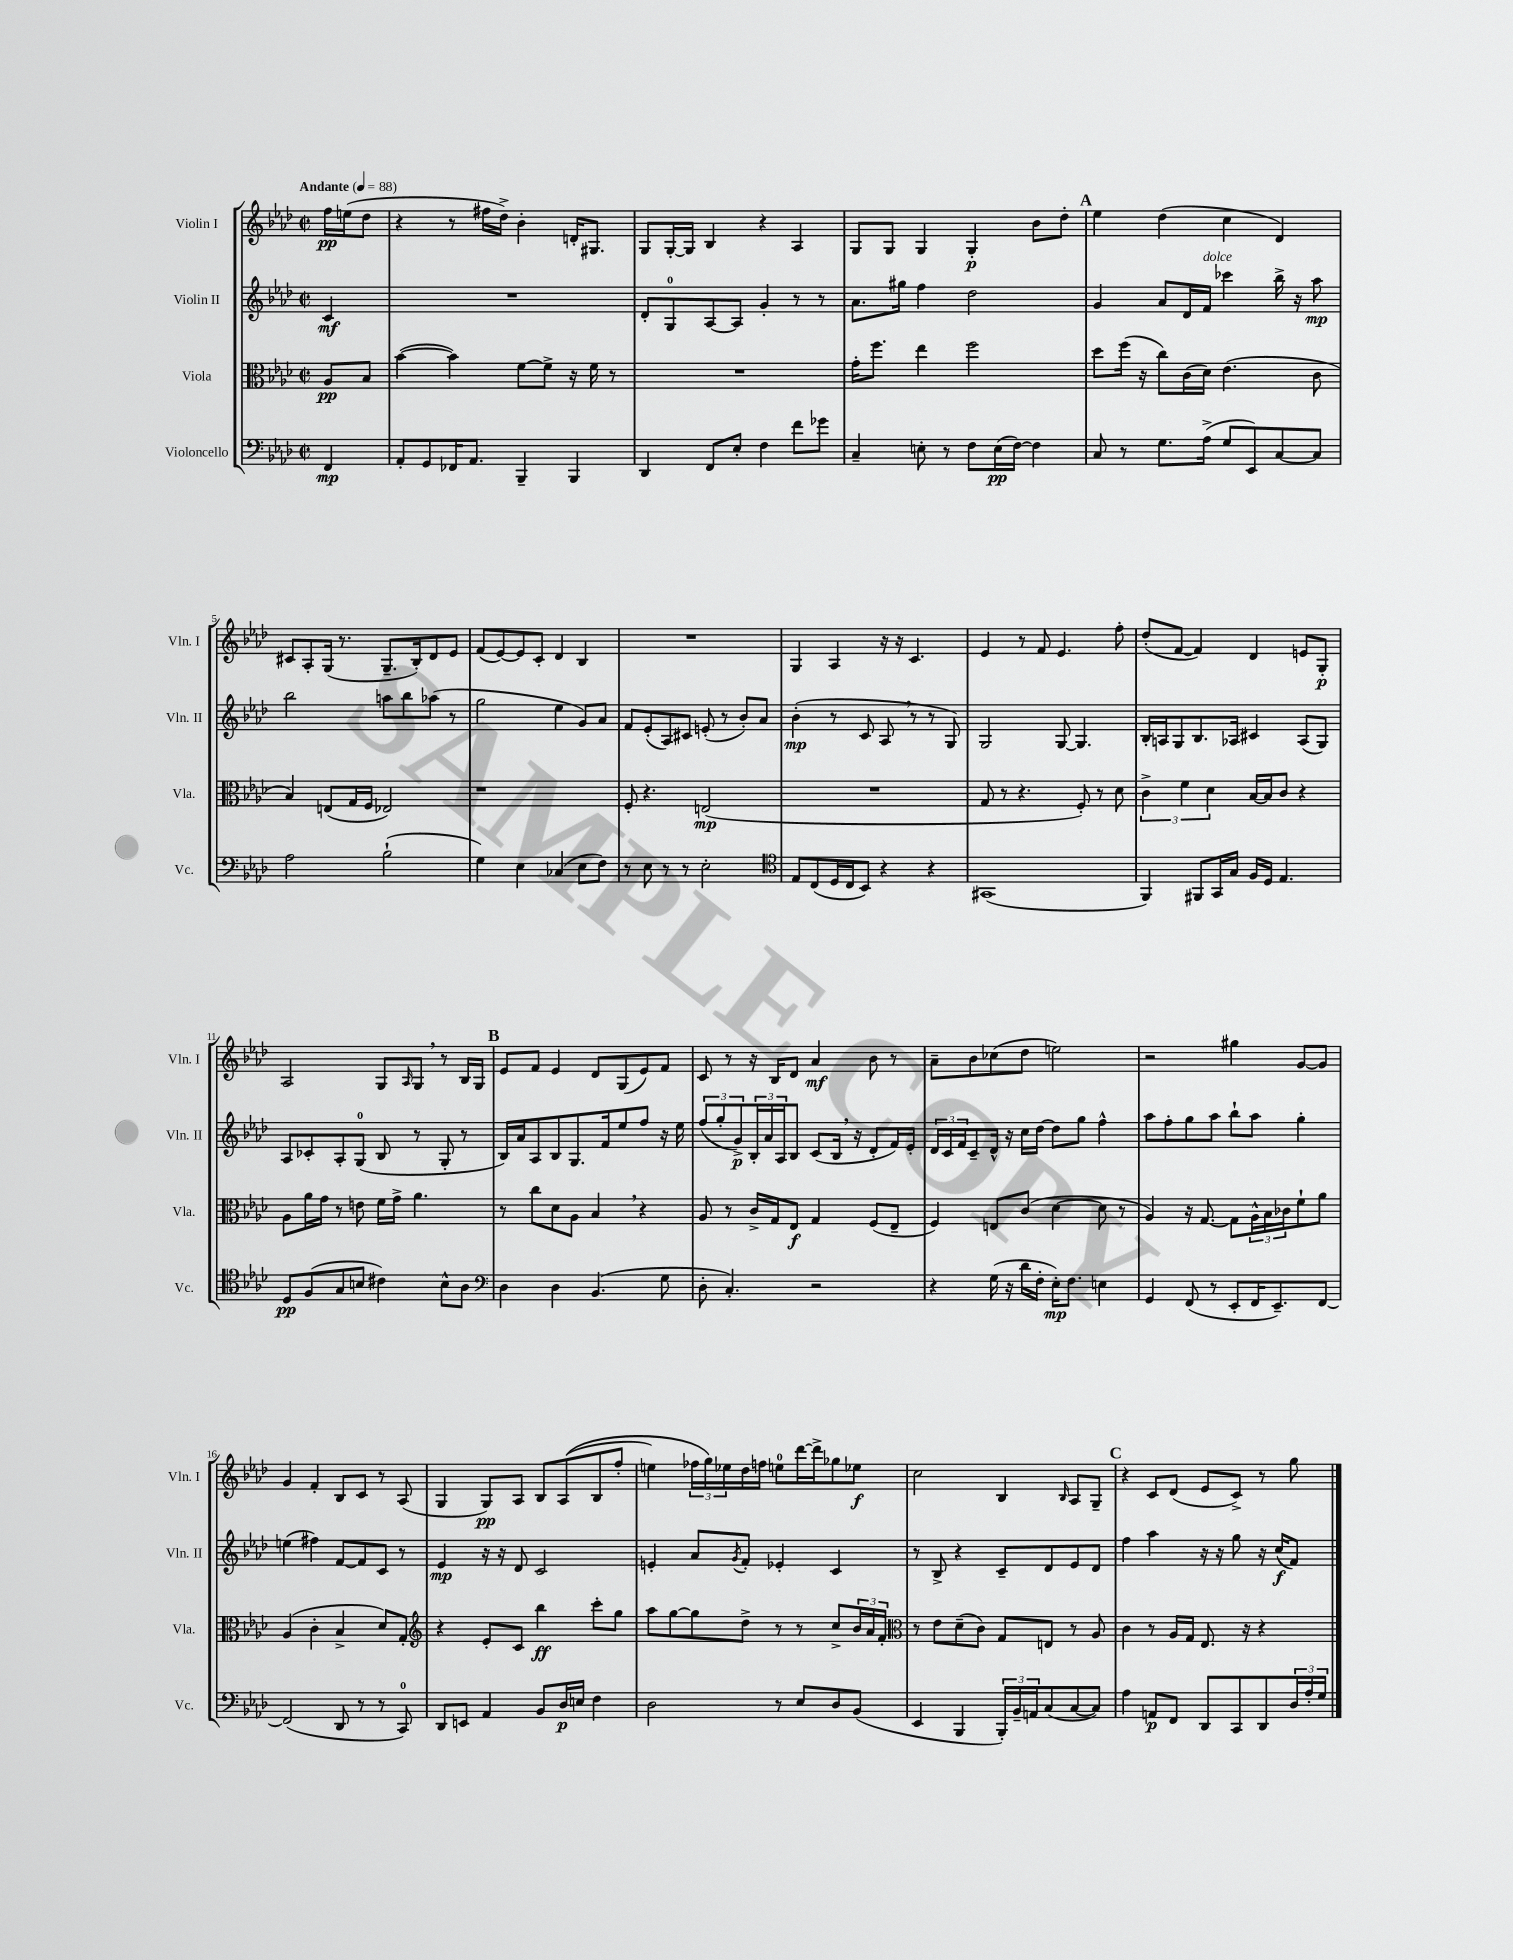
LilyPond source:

<<
\new StaffGroup <<
\new Staff = "s0" \with { instrumentName = "Violin I" shortInstrumentName = "Vln. I" } {
    \clef treble \key aes \major \defaultTimeSignature \time 2/2 \partial 4 \tempo "Andante" 4 = 88
    f''16\pp e''16( des''8 |
    r4 r8 fis''16 des''16->) bes'4-. d'16-. gis8. |
    g8 g16~-. g16 bes4 r4 aes4 |
    g8 g8 g4 g4-.\p bes'8 des''8-. |
    \mark \markup { \bold "A" } ees''4 des''4( c''4 des'4) |
    cis'8 aes8-. g16( r8. g8.-- bes16-.) des'8 ees'8 |
    f'8( ees'8~) ees'8 c'8-. des'4 bes4 |
    R1 |
    g4 aes4 r16 r16 c'4. |
    ees'4 r8 f'8 ees'4. f''8-. |
    des''8-.( f'8~ f'4) des'4 e'8 g8-.\p |
    aes2 g8 \grace { aes16 } g8 \breathe r8 bes16 g16 |
    \mark \markup { \bold "B" } ees'8 f'8 ees'4 des'8 g8( ees'8) f'8 |
    c'8 r8 r16 bes16 des'8 aes'4\mf bes'8 r8 |
    aes'8-- bes'8 ces''8( des''8 e''2) |
    r2 gis''4 g'8~ g'8 |
    g'4 f'4-. bes8 c'8 r8 aes8( |
    g4 g8\pp) aes8 bes8 aes8(\( bes8 f''8-. |
    e''4) \tuplet 3/2 { fes''16 g''16\) ees''16 } des''16 f''16 e''8-0 des'''16~ des'''16-> ges''8 ees''8\f |
    c''2 bes4 \grace { bes16 } aes8 g8-- |
    \mark \markup { \bold "C" } r4 c'8 des'8( ees'8 c'8->) r8 g''8 \bar "|." |
}
\new Staff = "s1" \with { instrumentName = "Violin II" shortInstrumentName = "Vln. II" } {
    \clef treble \key aes \major \defaultTimeSignature \time 2/2 \partial 4
    c'4\mf |
    R1 |
    des'8-. g8-0 aes8~ aes8 g'4-. r8 r8 |
    aes'8. gis''16 f''4 des''2 |
    \mark \markup { \bold "A" } g'4 aes'8 des'16 f'16^\markup { \italic "dolce" } ces'''4 bes''16-> r16 aes''8\mp |
    bes''2 a''8 bes''8 aes''8( r8 |
    g''2 ees''4 g'8) aes'8 |
    f'8 ees'8-.( aes8) cis'8 e'8-.( r8 bes'8-.) aes'8 |
    bes'4-.\mp( r8 c'8 aes8 \breathe r8 r8 g8) |
    g2 g8~ g4. |
    bes16-. a16 g8 bes8. aes16 cis'4 aes8( g8) |
    aes8 ces'8-. aes8-. g8-0( bes8 r8 g8-. r8 |
    \mark \markup { \bold "B" } bes16) aes'16 aes8 bes8 g8. f'16 ees''8 f''8 r16 ees''16 |
    \tuplet 3/2 { f''8( g''8-. g'8->\p) } \tuplet 3/2 { bes16-. aes'16 aes16 } bes8 c'8( bes16 \breathe r16 des'8-. f'16) ees'16-. |
    \tuplet 3/2 { des'16 c'16 f'16 } c'8-- des'16-^ r16 c''16 des''16~ des''8 g''8 f''4-^ |
    aes''8 f''8-. g''8 aes''8 bes''8-! aes''8 g''4-. |
    e''4( fis''4) f'8~ f'8 c'8 r8 |
    ees'4\mp r16 r16 des'8 c'2 |
    e'4-. aes'8 \acciaccatura { g'8 } f'8-. ees'4-. c'4 |
    r8 bes8-> r4 c'8-- des'8 ees'8 des'8 |
    \mark \markup { \bold "C" } f''4 aes''4 r16 r16 g''8 r16 c''16\f( f'8) \bar "|." |
}
\new Staff = "s2" \with { instrumentName = "Viola" shortInstrumentName = "Vla." } {
    \clef alto \key aes \major \defaultTimeSignature \time 2/2 \partial 4
    aes8\pp bes8 |
    bes'4~( bes'4) f'8~ f'8-> r16 f'16 r8 |
    R1 |
    g'16-. f''8. ees''4 f''2 |
    \mark \markup { \bold "A" } des''8 f''16( r16 c''8) c'16( des'16) ees'4.( c'8 |
    bes4) e8( g16 f16 ees2) |
    r1 |
    f8-. r4. e2\mp( |
    R1 |
    g8 r8 r4. f8-.) r8 des'8 |
    \tuplet 3/2 { c'4-> f'4 des'4 } bes16~ bes16 c'8 r4 |
    aes8 aes'16 g'16 r8 e'8 f'16 g'16-> aes'4. |
    \mark \markup { \bold "B" } r8 c''8 des'8 aes8 bes4 \breathe r4 |
    aes8 r8 c'16-> g16 ees8\f g4 f8( ees8-- |
    f4) e8 c'8( des'4~ des'8 r8 |
    aes4) r16 g8.~ g8 \tuplet 3/2 { aes16-^ bes16 ces'16 } f'8-! aes'8 |
    aes4( c'4-. bes4-> des'8) g8-. |
    \clef treble r4 ees'8-. c'8 bes''4\ff c'''8-. g''8 |
    aes''8 g''8~ g''8 des''8-> r8 r8 c''8-> \tuplet 3/2 { bes'16 aes'16 f'16-. } |
    \clef alto r8 ees'8 des'8--( c'8) g8 e8 r8 aes8 |
    \mark \markup { \bold "C" } c'4 r8 aes16 g16 ees8. r16 r4 \bar "|." |
}
\new Staff = "s3" \with { instrumentName = "Violoncello" shortInstrumentName = "Vc." } {
    \clef bass \key aes \major \defaultTimeSignature \time 2/2 \partial 4
    f,4\mp |
    aes,8-. g,8 fes,16 aes,8. bes,,4-- bes,,4 |
    des,4 f,8 ees8-. f4 f'8 ges'8 |
    c4-- e8-. r8 f8 e16\pp( f16~) f4 |
    \mark \markup { \bold "A" } c8 r8 g8. aes16->( g8 ees,8) c8~ c8 |
    aes2 bes2-!( |
    g4) ees4 ces4( ees8 f8) |
    r8 ees8 r8 r8 ees2-. |
    \clef tenor ees8 c8( des16 c16 bes,8) r4 r4 |
    gis,1( |
    f,4) fis,8 g,16 g16 f16 des16 ees4. |
    des8\pp f8( g8 b8 cis'4) b8-^ aes8 |
    \mark \markup { \bold "B" } \clef bass des4 des4 bes,4.( g8 |
    des8-. c4.-.) r2 |
    r4 g16( r16 des'16 f16-. ees16-.\mp) f8. e4 |
    g,4 f,8( r8 ees,8-. f,16 ees,8.--) f,8~ |
    f,2( des,8 r8 r8 c,8-0) |
    des,8 e,8 aes,4 bes,8 des16\p e16 f4 |
    des2 r8 ees8 des8 bes,8( |
    ees,4 bes,,4 \tuplet 3/2 { bes,,16-.) bes,16-- a,16 } c8( c8~ c8) |
    \mark \markup { \bold "C" } aes4 a,8\p f,8 des,8 c,8 des,8 \tuplet 3/2 { des16 aes16-. g16 } \bar "|." |
}
>>
>>
